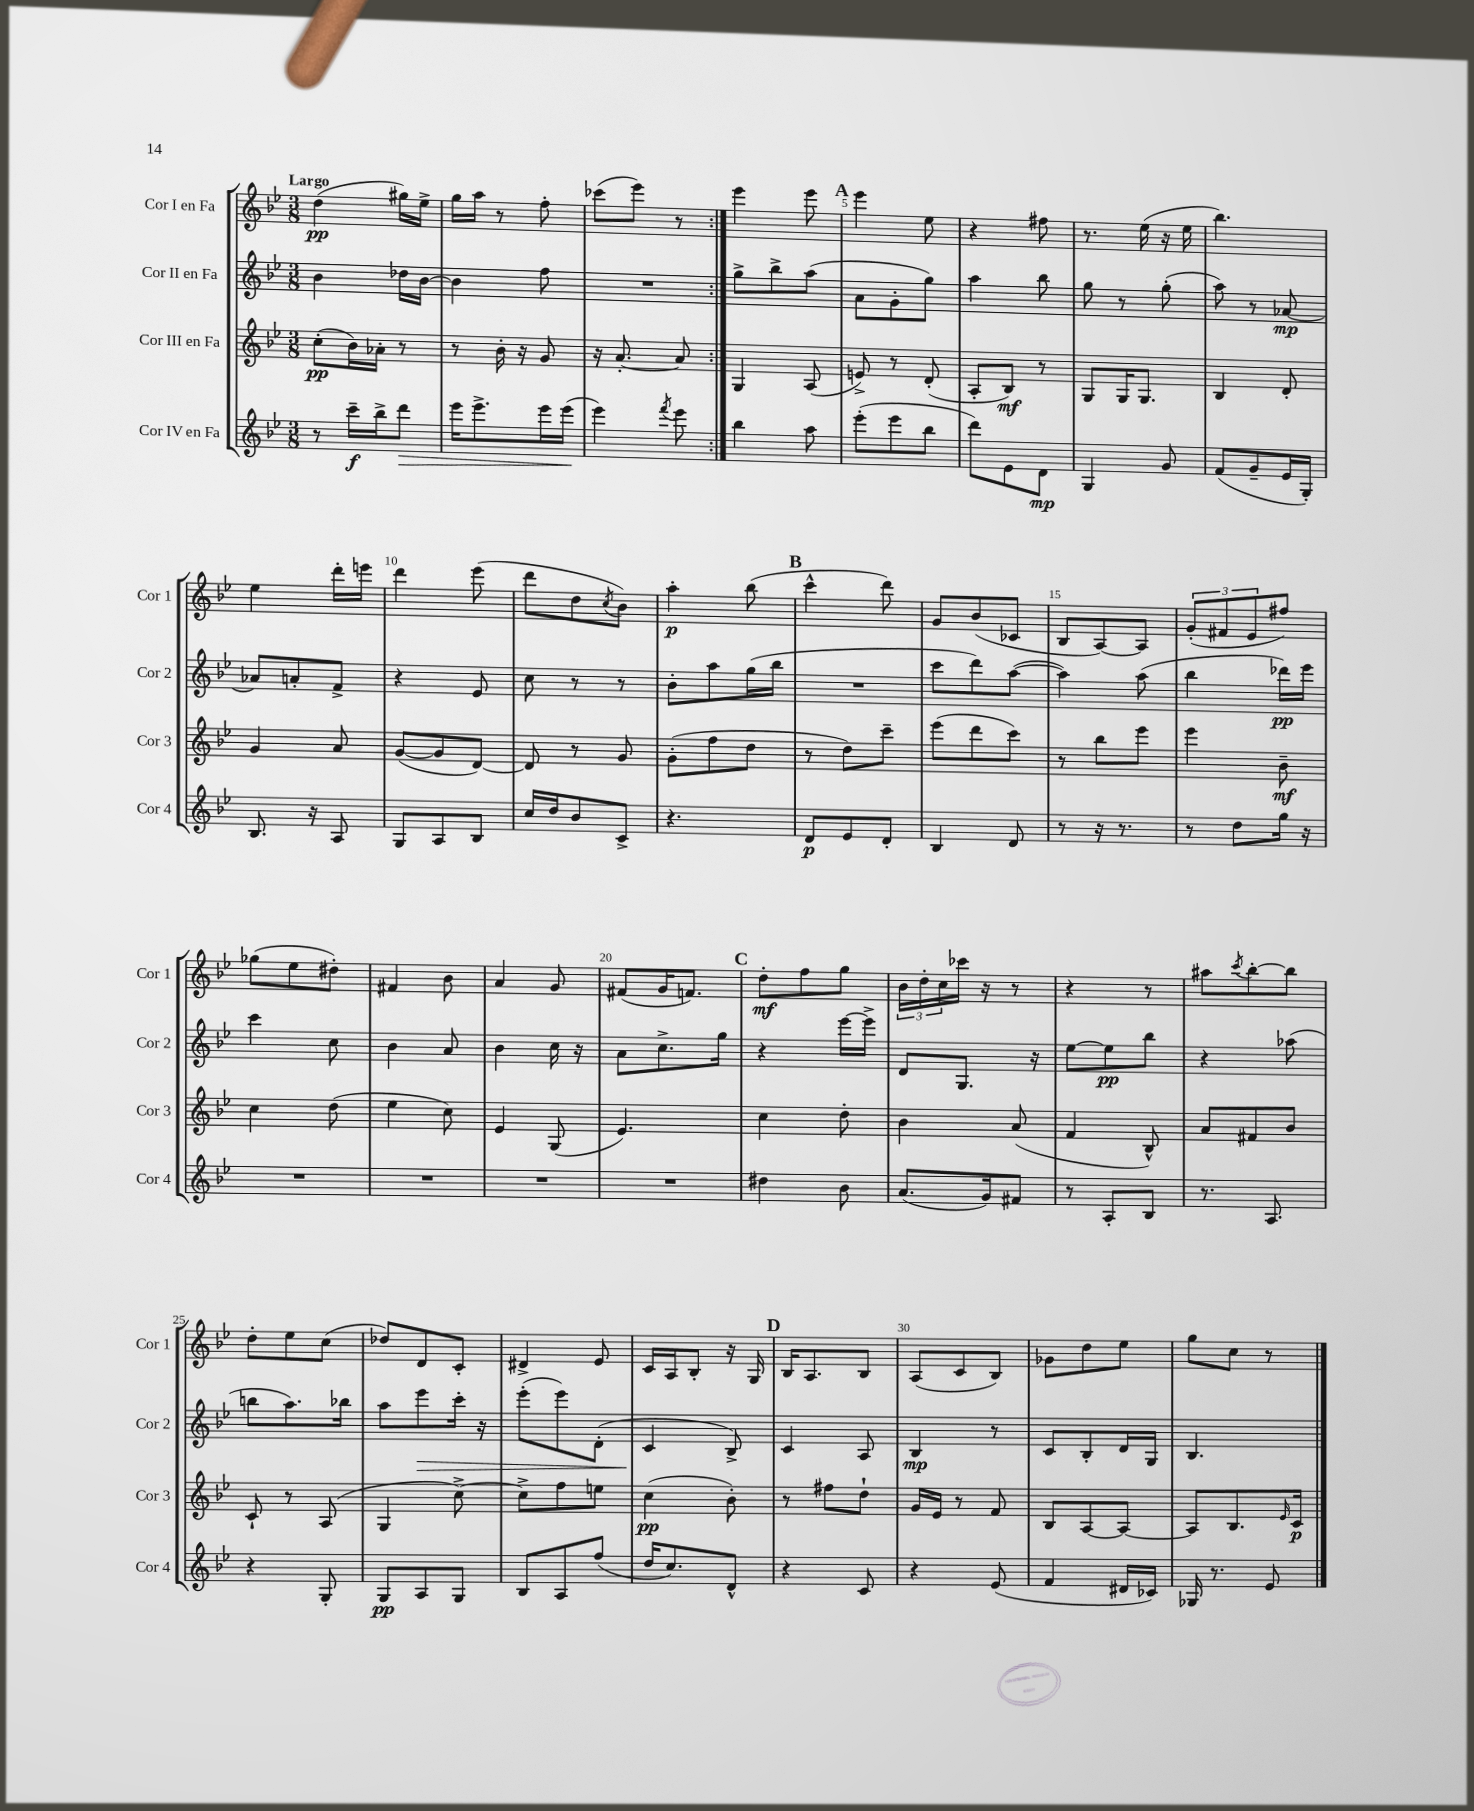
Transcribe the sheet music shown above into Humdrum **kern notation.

**kern	**kern	**kern	**kern
*staff4	*staff3	*staff2	*staff1
*clefG2	*clefG2	*clefG2	*clefG2
*k[b-e-]	*k[b-e-]	*k[b-e-]	*k[b-e-]
*M3/8	*M3/8	*M3/8	*M3/8
8r	(8cc'	4b-	(4dd
16ccc~	16b-)	.	.
16bb-^	16a-'	.	.
8ddd	8r	16dd-	16gg#)
.	.	[16b-	16ee-^
=	=	=	=
16eee-	8r	4b-]	16gg
8.eee-^	.	.	16aa
.	16b-'	.	8r
.	16r	.	.
16eee-	8g	8ff	8ff'
(16eee-	.	.	.
=	=	=	=
4eee-)	16r	4.r	(8ccc-
.	[8.a'	.	.
.	.	.	8eee-)
8qfff	.	.	.
8eee-	8a]	.	8r
=:|!	=:|!	=:|!	=:|!
4bb-	4G	8gg^	4eee-
.	.	8bb-^	.
8aa	(8A	(8aa	8eee-
=	=	=	=
(8eee-'	8e^)	8a	4eee-
8eee-	8r	8g'	.
8bb-	(8d'	8gg)	8ee-
=	=	=	=
8ddd)	8A'	4aa	4r
8e-	8B-)	.	.
8d	8r	8bb-	8ff#
=	=	=	=
4G	8G	8gg	8.r
.	16G	8r	.
.	8.G	.	(16ee-
8g	.	(8gg'	16r
.	.	.	16ee-
=	=	=	=
(8f	4B-	8aa)	4.bb-)
8g~	.	8r	.
16e-	8d'	[8a-	.
16G')	.	.	.
=	=	=	=
8.B-	4g	8a-]	4ee-
.	.	8a'	.
16r	.	.	.
8A	8a	8f^	16ddd'
.	.	.	16eee
=	=	=	=
8G	([8g	4r	4ddd
8A	8g]	.	.
8B-	[8d)	8e-	(8eee-
=	=	=	=
16cc	8d]	8cc	8ddd
16dd	.	.	.
8b-	8r	8r	8dd
.	.	.	8qcc
8c^	8g	8r	8b-)
=	=	=	=
4.r	(8g'	8b-'	4aa'
.	8ff	8aa	.
.	8dd	(16gg	(8bb-
.	.	16bb-	.
=	=	=	=
8d	8r	4.r	4ccc^^
8e-	8dd)	.	.
8d'	8ccc~	.	8ddd)
=	=	=	=
4B-	(8eee-	8ccc	8g
.	8ddd	8ddd)	(8b-
8d	8ccc)	([8aa	8c-
=	=	=	=
8r	8r	4aa])	8B-
16r	8bb-	.	[8A)
8.r	.	.	.
.	8eee-	(8aa	8A]
=	=	=	=
8r	4eee-	4bb-	(12g'
.	.	.	12f#
8dd	.	.	.
.	.	.	12e-
16gg	8b-~	16ddd-)	8ff#)
16r	.	16eee-	.
=	=	=	=
4.r	4cc	4ccc	(8gg-
.	.	.	8ee-
.	(8dd	8cc	8dd#')
=	=	=	=
4.r	4ee-	4b-	4f#
.	8cc)	8a	8b-
=	=	=	=
4.r	4e-	4b-	4a
.	(8G	16cc	8g
.	.	16r	.
=	=	=	=
4.r	4.e-)	8a	(8f#
.	.	8.cc^	16g
.	.	.	8.f)
.	.	16gg	.
=	=	=	=
4dd#	4cc	4r	8dd'
.	.	.	8ff
8b-	8dd'	[16eee-	8gg
.	.	16eee-^]	.
=	=	=	=
(8.a	4b-	8d	24b-
.	.	.	24dd'
.	.	.	24cc
.	.	8.G	16ccc-
16g)	.	.	16r
8f#	(8a	.	8r
.	.	16r	.
=	=	=	=
8r	4f	[8ee-	4r
8A'	.	8ee-]	.
8B-	8B-^^)	8bb-	8r
=	=	=	=
8.r	8a	4r	8aa#
.	.	.	8qccc
.	8f#	.	[8bb-'
8.A	.	.	.
.	8b-	(8aa-	8bb-]
=	=	=	=
4r	8c`	8bb	8dd'
.	8r	8.aa)	8ee-
8G'	(8A	.	(8cc
.	.	16bb-	.
=	=	=	=
8G	4G	8aa	8dd-)
8A	.	8eee-	8d
8G	[8cc^)	16ccc'	8c'
.	.	16r	.
=	=	=	=
8B-	8cc^]	(8eee-'	4d#^
8A	8ff	8eee-)	.
(8ff	8ee	(8d'	8e-
=	=	=	=
16dd	(4cc	4c	16c
8.cc)	.	.	16A
.	.	.	8B-'
8d^^	8b-')	8B-^)	16r
.	.	.	16G
=	=	=	=
4r	8r	4c	16B-
.	.	.	8.A
.	8ff#	.	.
8c	8dd`	8A	8B-
=	=	=	=
4r	16g	4B-	(8A
.	16e-	.	.
.	8r	.	8c
(8e-	8f	8r	8B-)
=	=	=	=
4f	8B-	8c	8g-
.	[8A	8B-'	8dd
16d#	8A_	16d	8ee-
16c-)	.	16G	.
=	=	=	=
16G-	8A]	4.B-	8gg
8.r	.	.	.
.	8.B-	.	8cc
8e-	.	.	8r
.	16qqe-	.	.
.	16c	.	.
==	==	==	==
*-	*-	*-	*-
